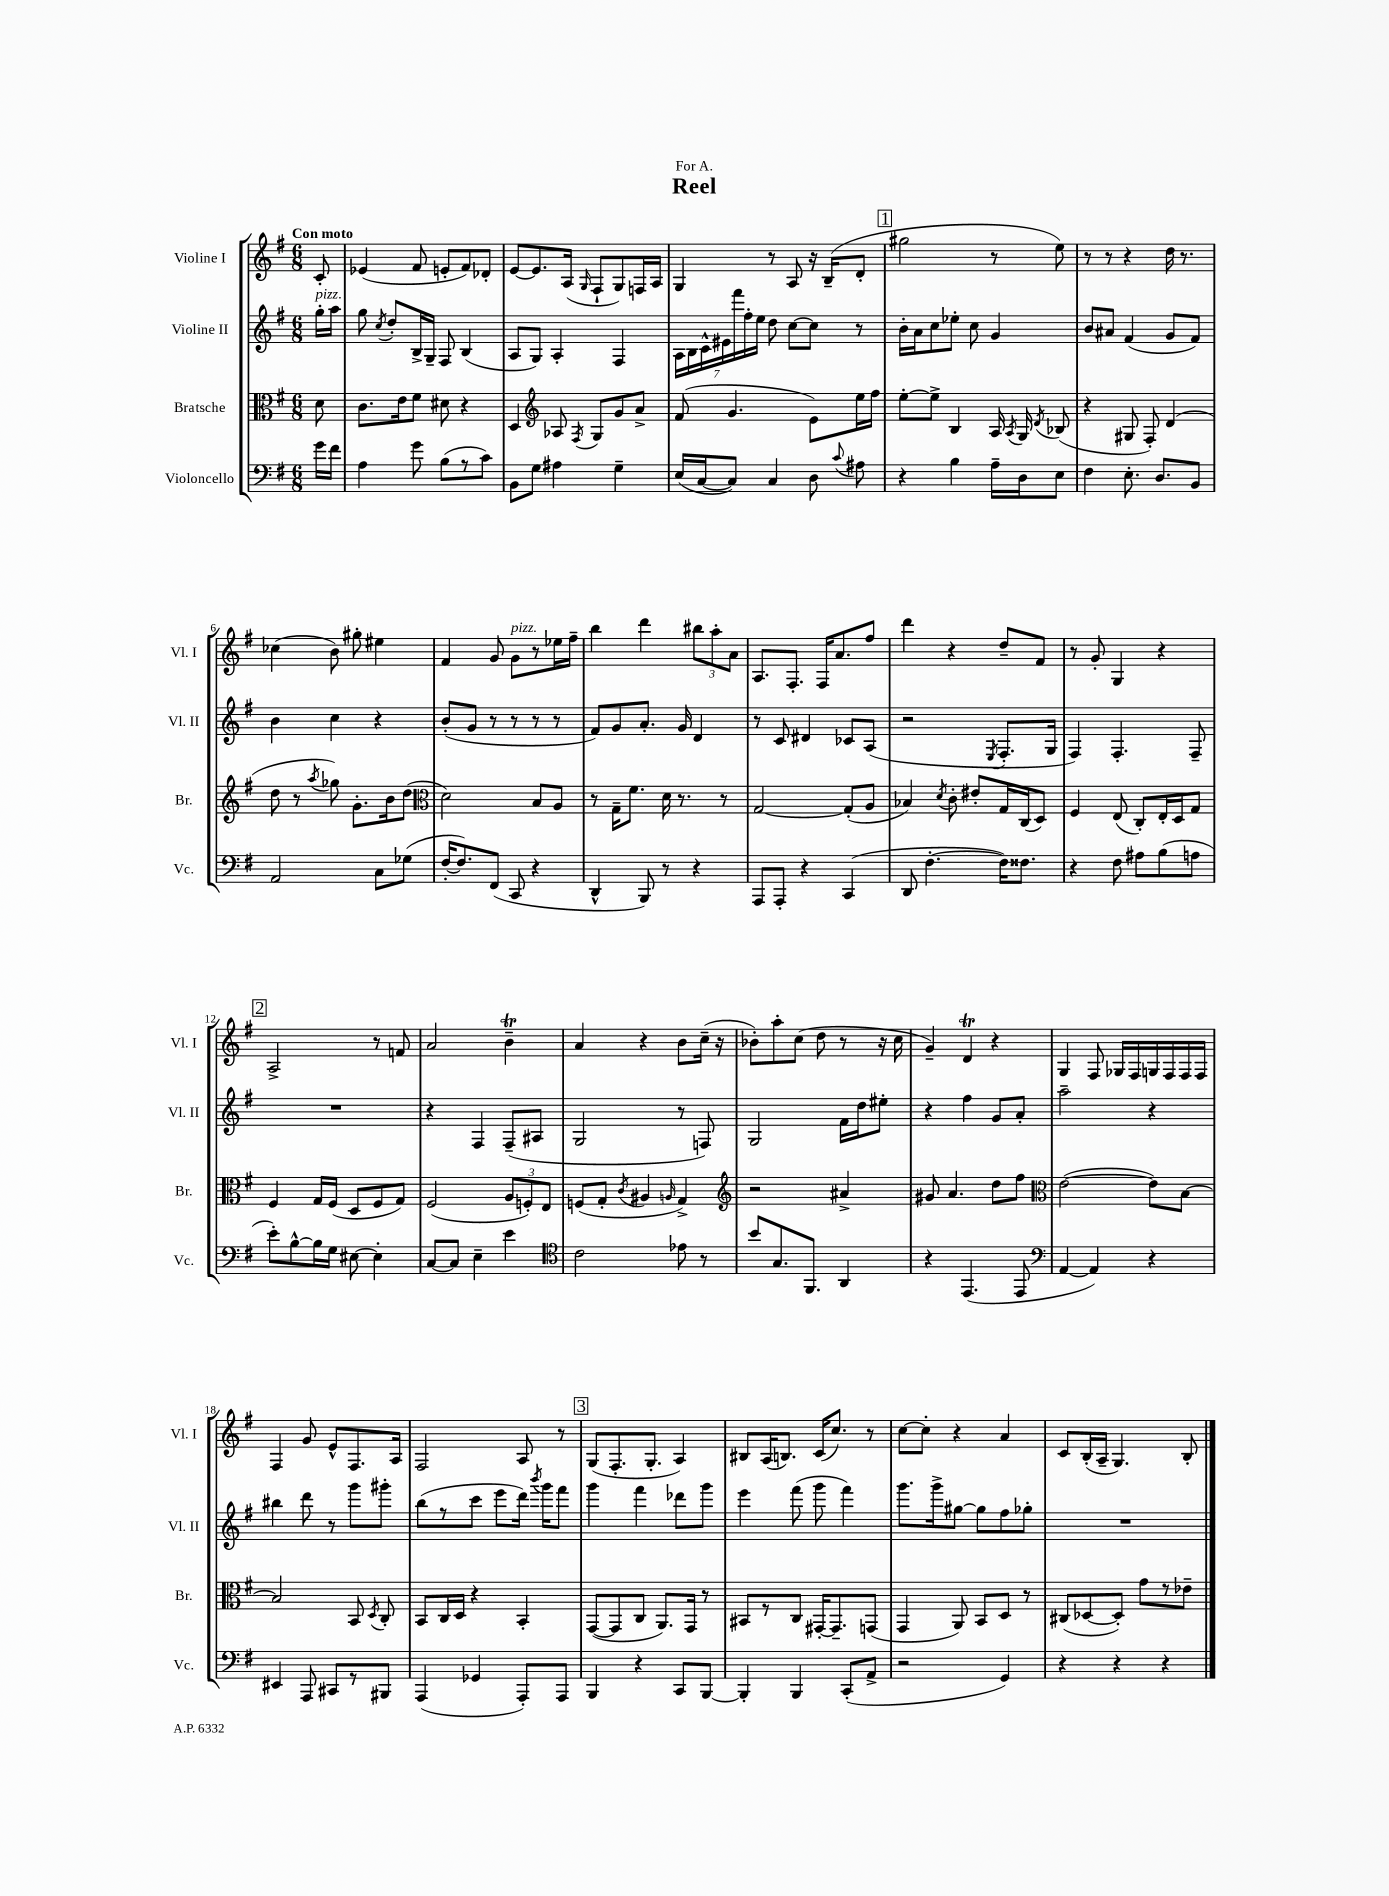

**kern	**kern	**kern	**kern
*part4	*part3	*part2	*part1
*staff4	*staff3	*staff2	*staff1
*I"Violoncello	*I"Bratsche	*I"Violine II	*I"Violine I
*I'Vc.	*I'Br.	*I'Vl. II	*I'Vl. I
*clefF4	*clefC3	*clefG2	*clefG2
*k[f#]	*k[f#]	*k[f#]	*k[f#]
*M6/8	*M6/8	*M6/8	*M6/8
=	=	=	=
!	!	!	!LO:TX:a:B:t=Con moto
!	!	!LO:TX:a:i:t=pizz.	!
16g\LL	8d\	16gg'\LL	8c'/
16f#\JJ	.	16aa\JJ	.
=1	=1	=1	=1
4A\	8.c\L	8gg\	(4e-X/
.	.	8qcc/	.
.	.	8dd'/L	.
.	16e\k	.	.
8g\	8f#\J	16B^/L	8f#/
.	.	16G~/JJ	.
(8B\L	8d#X\	8F#/	8en'/L
8r	4r	(4B/	8f#/)
8c\J)	.	.	8d-X'/J
=2	=2	=2	=2
8BB\L	4D/	8A/L	[8e/L
8G\J	.	8G/J)	8.e/]
*	*clefG2	*	*
4A#X\	8A-X/	4A'/	.
.	.	.	(16A/Jk
.	8qF#/	.	16qqG/
.	8G/L	.	8F#`/L
4G~\	8g/	4F#/	8G/)
.	8a^/J	.	16Fn/L
.	.	.	16A/JJ
=3	=3	=3	=3
(16E/LL	(8f#/	28A\LL	4G/
.	.	28B\	.
[16C/J	.	.	.
.	.	28c^^\	.
.	.	28e#X\	.
8C/J])	4.g/	.	.
.	.	28fff#\	.
.	.	28ff#'\	.
.	.	28ee\JJ	.
4C/	.	8dd\	8r
.	.	[8cc\L	8A/
8D\	8e\L)	8cc\J]	16r
.	.	.	(16B~/KL
8qqc/	.	.	.
8A#X\	16ee\L	8r	8d'/J
.	16ff#\JJ	.	.
!!LO:REH:place=s1:t=1
=4	=4	=4	=4
4r	[8ee'\L	16b'\LL	2gg#X\
.	.	16a\J	.
.	8ee^\J]	8cc\	.
4B\	4B/	8ee-X'\J	.
.	.	8cc\	.
16A~\LL	16A/	4g/	8r
.	8qA/	.	.
16D\J	16G/	.	.
.	8qd/	.	.
8E\J	(8B-X/	.	8ee\)
=5	=5	=5	=5
4F#\	4r	8b/L	8r
.	.	8a#X/J	8r
8.E'\	8G#X/	(4f#/	4r
.	8F#'/)	.	.
8.D/L	.	.	.
.	(4d/	8g/L	16dd\
.	.	.	8.r
8BB/J	.	8f#/J)	.
!!LO:LB:g=z
=6	=6	=6	=6
2AA/	8dd\	4b\	(4cc-X\
.	8r	.	.
.	8qaa/	.	.
.	8gg-X\)	4cc\	8b\)
.	8.g'\L	.	8gg#X'\
8C\L	.	4r	4ee#X\
.	16b\k	.	.
(8G-X\J	(8dd\J	.	.
=7	=7	=7	=7
*	*clefC3	*	*
[16F#'/KL	2d\)	(8b'/L	4f#/
8.F#/])	.	.	.
.	.	8g/J	.
(8FF#/J	.	8r	8g/
!	!	!	!LO:TX:a:i:t=pizz.
8CC/	.	8r	8g\L
4r	8B/L	8r	8r
.	8A/J	8r	16ee-X\L
.	.	.	16ff#~\JJ
=8	=8	=8	=8
4DD^^/	8r	8f#/L)	4bb\
.	16G~\KL	8g/	.
.	8.f#\J	.	.
8BBB/)	.	8.a'/J	4ddd\
8r	16d\	.	.
.	8.r	16g/	.
4r	.	4d/	12bb#X\L
.	.	.	12aa'\
.	8r	.	.
.	.	.	12a\J
=9	=9	=9	=9
8AAA/L	[2G/	8r	8.A/L
8AAA'/J	.	8c/	.
.	.	.	8.F#'/J
4r	.	4d#X/	.
.	.	.	16F#/KL
.	.	.	8.a/
(4CC/	(8G'/L]	8c-X/L	.
.	8A/J	(8A/J	8ff#/J
=10	=10	=10	=10
8DD/	4B-X/)	2r	4ddd\
[4.F#'\	.	.	.
.	8qd/	.	.
.	8c'\	.	4r
.	8e#X'/L	.	.
.	.	8qE/	.
16F#\KL])	16G/L	8.F#'/L	8dd~/L
8.F##X\J	(16C/J	.	.
.	8D/J)	.	8f#/J
.	.	16G/Jk	.
=11	=11	=11	=11
4r	4F#/	4F#/)	8r
.	.	.	8g'/
8F#\	(8E/	4.F#'/	4G/
8A#X\L	8C'/L)	.	.
(8B\	16E'/L	.	4r
.	16D/J	.	.
8An\J	8G/J	8F#~/	.
!!LO:LB:g=z
!!LO:REH:place=s1:t=2
=12	=12	=12	=12
8e'\L)	4F#/	2.r	2A^/
[8B^^\	.	.	.
16B\L]	16G/LL	.	.
16G\JJ	(16F#/JJ	.	.
[8E#X\	8D/L	.	.
4E#'\]	8F#/	.	8r
.	8G/J)	.	8fn/
=13	=13	=13	=13
[8C/L	(2F#/	4r	2a/
8C/J]	.	.	.
4E~\	.	4F#/	.
4e\	12A/L	(8F#~/L	4bt~\
.	12Fn'/)	.	.
.	.	8A#X/J	.
.	12E/J	.	.
=14	=14	=14	=14
*clefC4	*	*	*
2c\	(8Fn/L	2G/	4a/
.	8G'/J	.	.
.	8qc/	.	.
.	4A#X/	.	4r
.	16qqAn/	.	.
8e-X\	4G^/)	8r	8b\L
8r	.	8Fn/)	(16cc~\Jk
.	.	.	16r
=15	=15	=15	=15
*	*clefG2	*	*
8b/L	2r	2G/	8b-X'\L)
8.G/	.	.	8aa'\
.	.	.	(8cc\J
8.FF#/J	.	.	.
.	.	.	8dd\
4AA/	4a#X^/	16f#\LL	8r
.	.	16dd\J	.
.	.	8ee#X'\J	16r
.	.	.	16cc\
=16	=16	=16	=16
4r	8g#X/	4r	4g~/)
.	4.a/	.	.
(4.EE/	.	4ff#\	4dT/
.	8dd\L	8g/L	4r
8EE/	8ff#\J	8a'/J	.
=17	=17	=17	=17
*clefF4	*clefC3	*	*
[4AA/	([2e\	2aa~\	4G/
4AA/])	.	.	8F#/
.	.	.	16G-X/LL
.	.	.	16F#/
4r	8e\L])	4r	16Gn/
.	.	.	16F#/
.	[8B\J	.	16F#/
.	.	.	16F#/JJ
!!LO:LB:g=z
=18	=18	=18	=18
4EE#X/	2B/]	4bb#X\	4F#/
8AAA/	.	8ddd\	8g/
8CC#X/L	.	8r	8e^^/L
8r	8BB/	8ggg\L	8.F#/
.	8qD/	.	.
8BBB#X/J	8C'/	8ggg#X'\J	.
.	.	.	16A/Jk
=19	=19	=19	=19
(4AAA/	8BB/L	(8bb\L	2F#/
.	16C/L	8r	.
.	16D/JJ	.	.
4GG-X/	4r	8ccc\J	.
.	.	8eee\L	.
8AAA'/L)	4BB'/	16ddd\Jk)	8A/
.	.	8qbbb/	.
.	.	16ggg\KL	.
8AAA/J	.	8fff#\J	8r
!!LO:REH:place=s1:t=3
=20	=20	=20	=20
4BBB/	([8GG/L	4ggg\	(8G/L
.	8GG/]	.	8.F#'/
4r	8C/J	4fff#\	.
.	.	.	8.G'/J
.	8.AA/L)	.	.
8CC/L	.	8ddd-X\L	4A/)
.	16GG/Jk	.	.
[8BBB/J	8r	8ggg\J	.
=21	=21	=21	=21
4BBB'/]	8BB#X/L	4eee\	8B#X/L
.	8r	.	(16A/K
.	.	.	8.Bn/J)
4BBB/	8C/J	(8fff#\	.
.	[16GG#X'/KL	8ggg\	(16c/KL
.	8.GG#~/]	.	8.cc/J)
(8CC'/L	.	4fff#\)	.
8AA^/J	(8GGn/J	.	8r
=22	=22	=22	=22
2r	4GG/	8.ggg\L	[8cc\L
.	.	.	8cc'\J]
.	.	16ggg^\k	.
.	8AA/)	[8gg#X\J	4r
.	8BB/L	8gg#\L]	.
4GG/)	8D/J	8ff#\	4a/
.	8r	8gg-X'\J	.
=23	=23	=23	=23
4r	(8C#X/L	2.r	8c/L
.	[8D-X/	.	(16B'/L
.	.	.	16A~/JJ
4r	8D-'/J])	.	4.G/)
.	8g\L	.	.
4r	8r	.	.
.	8e-X~\J	.	8B'/
==	==	==	==
*-	*-	*-	*-
